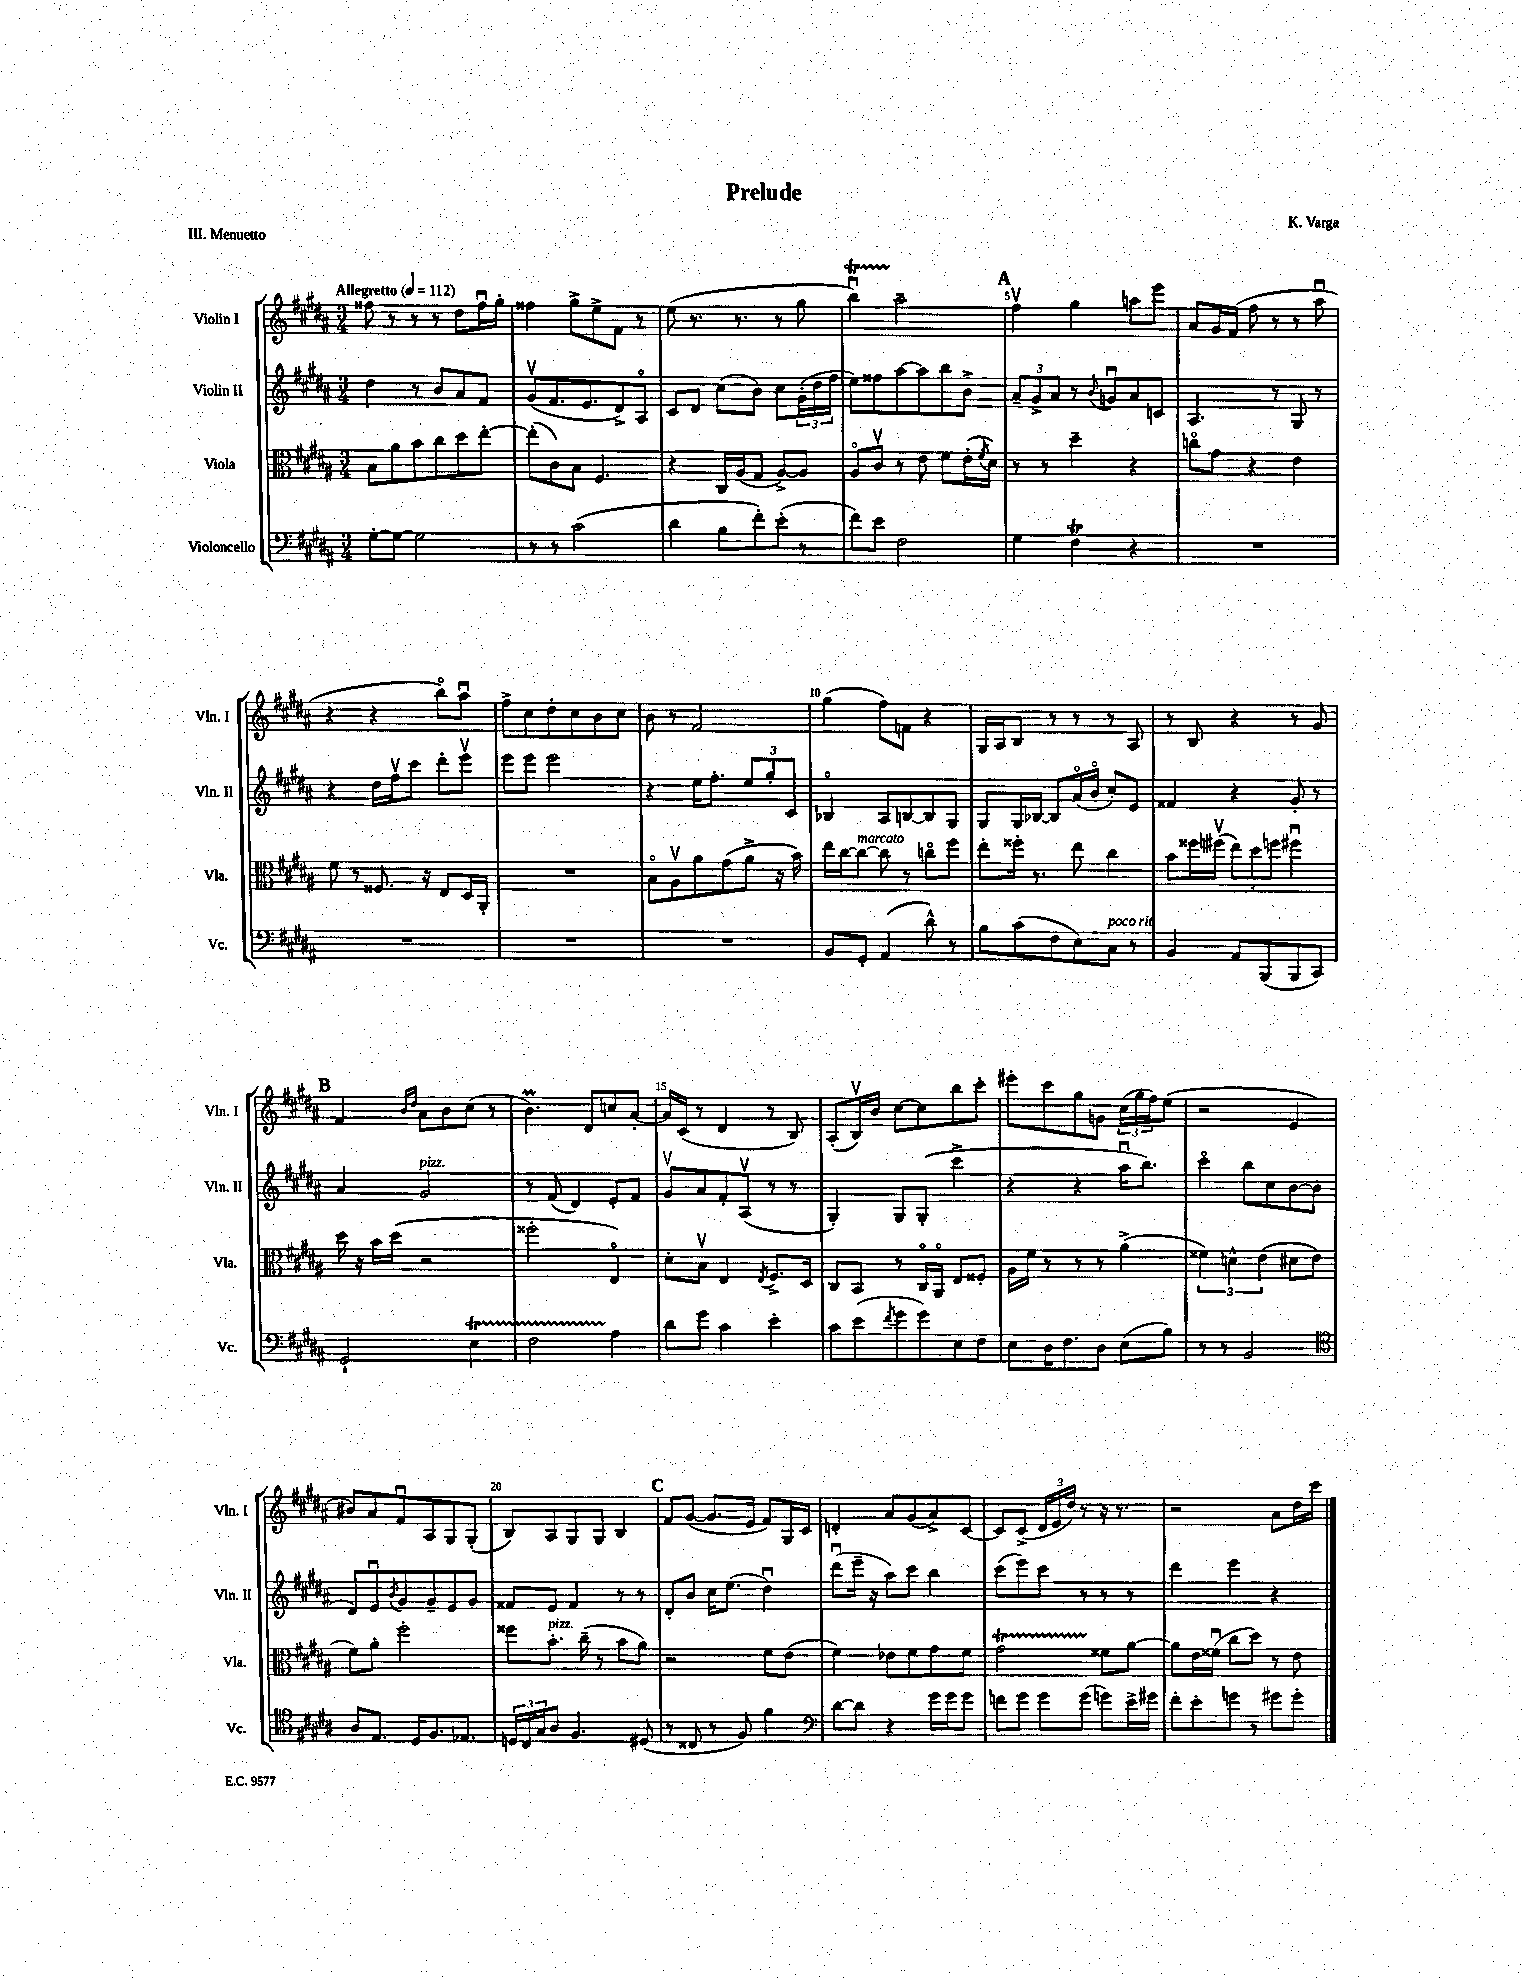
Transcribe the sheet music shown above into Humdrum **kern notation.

**kern	**kern	**kern	**kern
*staff4	*staff3	*staff2	*staff1
*clefF4	*clefC3	*clefG2	*clefG2
*k[f#c#g#d#a#]	*k[f#c#g#d#a#]	*k[f#c#g#d#a#]	*k[f#c#g#d#a#]
*M3/4	*M3/4	*M3/4	*M3/4
*MM112	*MM112	*MM112	*MM112
[8G#'	8B	4dd#	8ff##
8G#_	8a#	.	8r
2G#]	8b	8r	8r
.	8cc#	8b	8r
.	8dd#	8a#	8dd#
.	[8ee'	8f#	16ff##u
.	.	.	16gg#'
=	=	=	=
8r	(8ee']	(8g#v	4ff##
8r	8c#)	8.f#	.
(2c#	8B	.	8gg#^
.	.	8.e	.
.	4.F#	.	8ee^
.	.	8d#^)	8f#
.	.	8A#o	8r
=	=	=	=
4d#	4r	8c#	(8ee
.	.	8d#	8.r
8B	16C#	(8cc#	.
.	(16A#	.	8.r
8f#')	8G#	8b)	.
(8e'	[8A#^)	8cc#	8r
8r	8A#]	(24g#'	8gg#
.	.	24dd#	.
.	.	24ff#	.
=	=	=	=
8f#)	8A#o	8ee)	4bbu)
8e	8c#v	8ff##	.
2F#	8r	[8aa#	2aa#~
.	8e	8aa#]	.
.	8f#	8bb	.
.	(16e'	8b^	.
.	8qf#	.	.
.	16d#)	.	.
=	=	=	=
4G#	8r	12a#~	4ff#v
.	.	12g#^	.
.	8r	.	.
.	.	12a#	.
4F#	4dd#~	8r	4gg#
.	.	8qqb	.
.	.	8gu	.
4r	4r	8a#	8aa
.	.	8c	8eee
=	=	=	=
2.r	8cco	4.A#	8a#
.	8g#	.	16g#
.	.	.	(16f#
.	4r	.	8ff#
.	.	8r	8r
.	4e	8G#	8r
.	.	8r	8aa#u
=	=	=	=
2.r	8f#	4r	4r
.	8r	.	.
.	8.F##	16dd#	4r
.	.	16ff#v	.
.	.	8ccc#	.
.	16r	.	.
.	8E	8ddd#'	8bbo)
.	16D#	8eeev	8aa#u
.	16AA#'	.	.
=	=	=	=
2.r	2.r	8eee	8ff#^
.	.	8eee	8cc#
.	.	2eee	8dd#'
.	.	.	8cc#
.	.	.	8b
.	.	.	8cc#
=	=	=	=
2.r	8Bo	4r	8b
.	8A#v	.	8r
.	8a#	16ee	2f#
.	.	8.ff#'	.
.	(8g#	.	.
.	8a#^	12ee	.
.	.	12gg#'	.
.	16r	.	.
.	.	12c#	.
.	16b)	.	.
=	=	=	=
8BB	16ee	4B-o	(4gg#
.	[16cc#	.	.
8GG#'	8cc#_	.	.
(4AA#	8cc#]	8A#	8ff#)
.	8r	[8B	8f
8d#^^)	8cco	8B]	4r
8r	8ff#	8G#	.
=	=	=	=
8B	8ee'	8G#	16G#
.	.	.	16A#
(8c#	16ff##'	16G#	8B
.	8.r	[16B-	.
8F#	.	8B-]	8r
8E)	8ee	(16a#o	8r
.	.	16bo	.
8C#	4cc#	8cc#')	8r
8r	.	8e	8A#
=	=	=	=
4BB	8b	4f##	8r
.	16ff##	.	8B
.	(16ff#v	.	.
8AA#	12ee)	4r	4r
.	12dd#	.	.
(8BBB	.	.	.
.	12ff	.	.
8BBB	4ff#u	8g#'	8r
8CC#)	.	8r	8g#
=	=	=	=
2GG#`	16dd#	4a#	4f#
.	16r	.	.
.	16b	.	.
.	(16dd#	.	.
.	.	.	16qqb
.	.	.	16qqdd#
.	2r	2g#	8a#
.	.	.	8b
4E	.	.	(8cc#
.	.	.	8r
=	=	=	=
2F#	2ff##'	8r	4.b)
.	.	(8f#	.
.	.	4d#)	.
.	.	.	8d#
4A#	4Eo)	8e'	8cc
.	.	8f#	[8a#'
=	=	=	=
8d#	8d#'	8g#v	16a#]
.	.	.	(16c#
8g#	8Bv	8a#	8r
4c#	4E	8f#'	4d#
.	.	(8A#v	.
.	8qE	.	.
4e'	8.F#^	8r	8r
.	.	8r	8B)
.	16D#	.	.
=	=	=	=
8c#	8C#	4G#')	(8A#'
(8e	8BB	.	16Bv)
.	.	.	16b
8qf#	.	.	.
8g#	8r	8G#	[8cc#
8g#)	16C#o	(8G#'	8cc#]
.	16AA#o	.	.
8E	8E	4ccc#^	8bb
8F#	8F##'	.	8ccc#'
=	=	=	=
8E	16A#	4r	8eee#'
.	16f#	.	.
16D#	8r	.	8ccc#
8.F#	.	.	.
.	8r	4r	8gg#
8D#	8r	.	8g
(8E	(4a#^	16aa#u	(24cc#
.	.	.	24gg#
.	.	8.bb)	.
.	.	.	24ff#)
8B)	.	.	(8ee
=	=	=	=
8r	6f##)	4ccc#o	2r
8r	.	.	.
.	6d^^	.	.
2BB	.	8bb	.
.	(6e	.	.
.	.	8cc#	.
.	8d#	[8b	4e
.	8e	(8b]	.
=	=	=	=
*clefC4	*	*	*
8A#	8f#)	8d#)	8b#)
8.E	8a#'	8eu	8a#
.	.	8qb	.
.	2ff#'	8g#	8f#u
16D#	.	.	.
8.F#	.	8g#~	8A#
.	.	8e	8G#
8.E-	.	.	.
.	.	8g#	(8G#'
=	=	=	=
24D	8ff##	8f##	8B)
24C#	.	.	.
24G#	.	.	.
8A#	8.b'	8e	8A#
4.F#	.	4f##	8G#
.	(16cc#~	.	.
.	8r	.	8G#
.	8b	8r	4B
(8D#	8a#)	8r	.
=	=	=	=
8r	2r	8d#'	8f#
8C##	.	8b	([8g#
8r	.	16cc#	8.g#]
.	.	(8.ee	.
8F#)	.	.	.
.	.	.	16e
4f#	8f#	4dd#u)	8f#)
.	(8e	.	16G#
.	.	.	16c#
=	=	=	=
*clefF4	*	*	*
[8d#	4f#)	(8ddd#u	4d'
8d#]	.	16eee~	.
.	.	16r	.
4r	8e-	8aa#)	8a#
.	8f#	8ccc#	(8g#
16g#	8g#	4bb	8a#^)
16g#	.	.	.
8g#	8f#	.	[8c#
=	=	=	=
8f	2g#	(8ccc#	8c#]
8g#	.	8eee)	(8c#^
8g#	.	8ccc#	24d#
.	.	.	24e
.	.	.	24dd#)
(8g#	.	8r	8r
8g)	8f##	8r	16r
.	.	.	8.r
16e^	[8a#	8r	.
16g#	.	.	.
=	=	=	=
8f#'	8a#]	4ddd#	2r
8e'	16e	.	.
.	(16f##u	.	.
8g	8cc#	4eee	.
8r	8dd#)	.	.
8g#	8r	4r	8a#
8g#'	8e	.	16dd#
.	.	.	16ccc#
==	==	==	==
*-	*-	*-	*-
